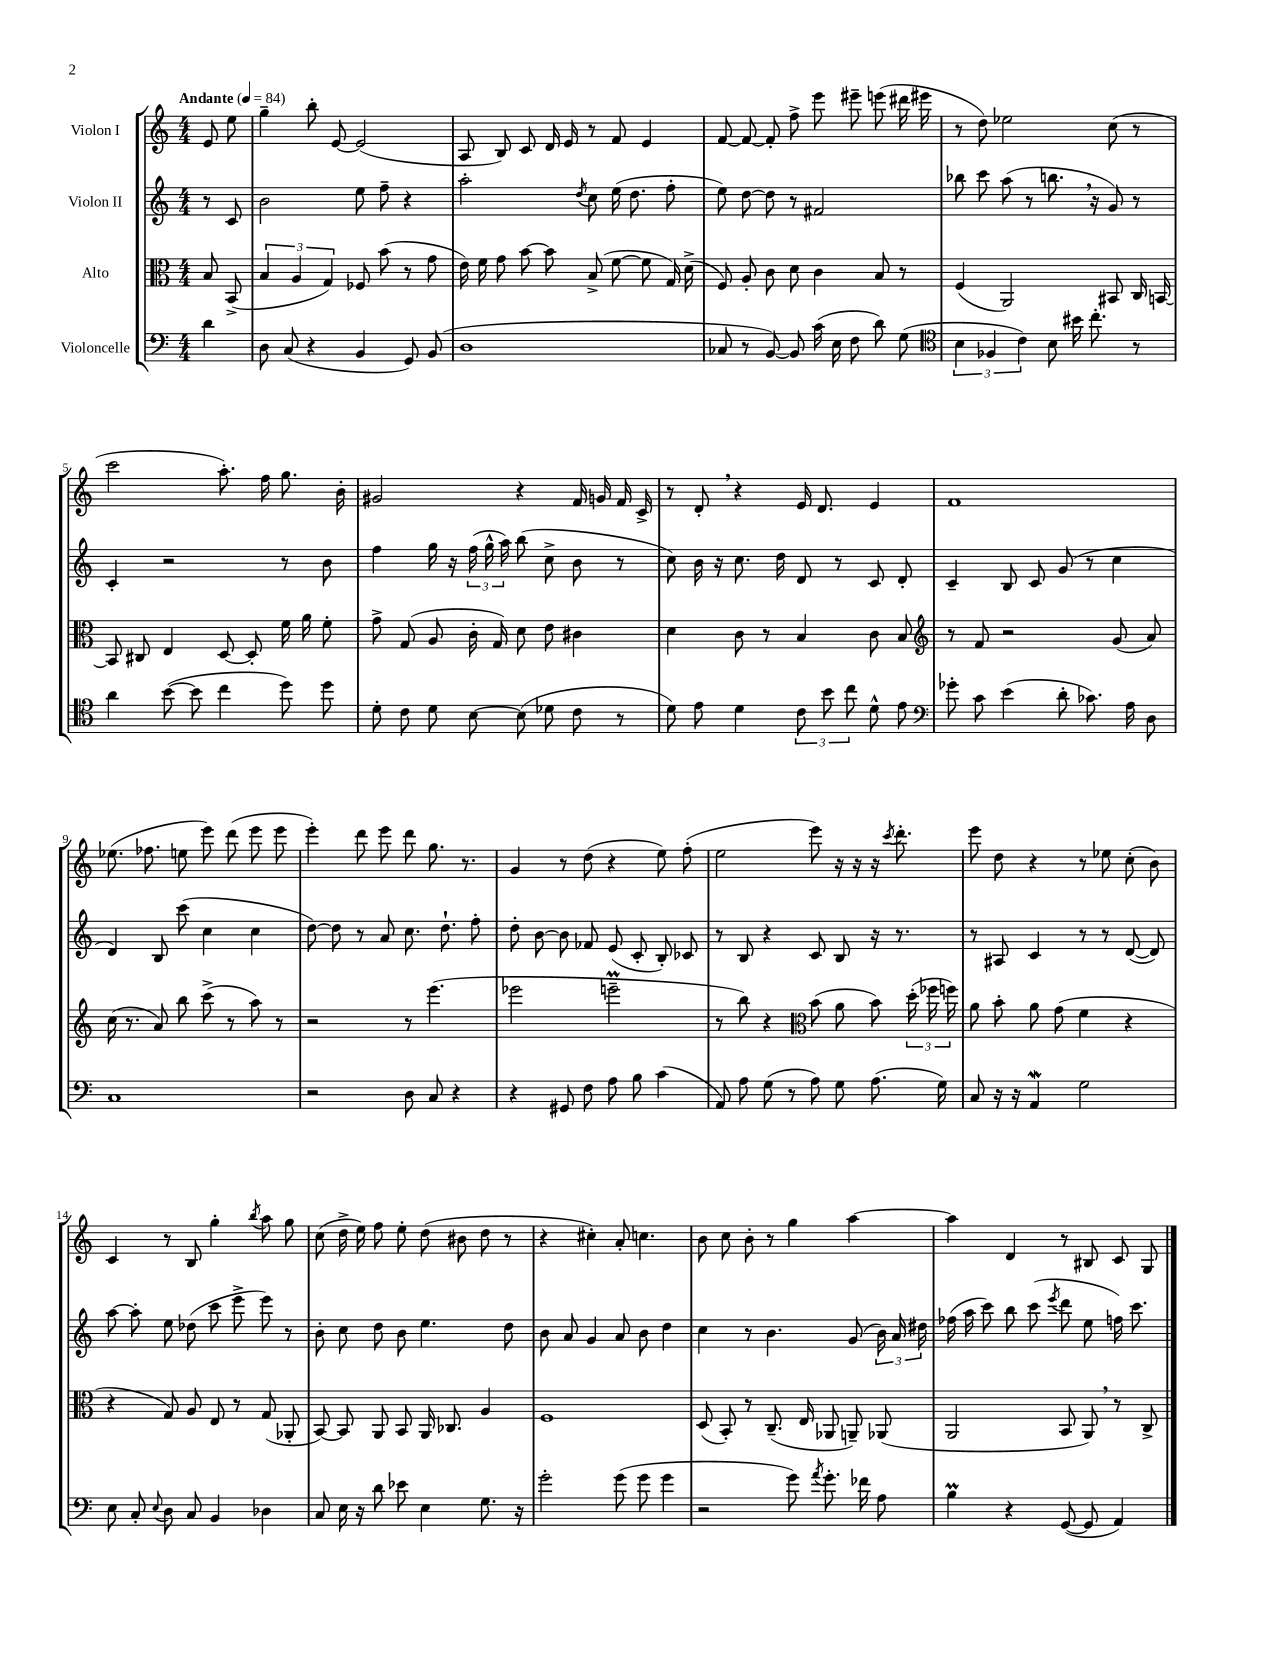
<<
\new StaffGroup <<
\new Staff = "s0" \with { instrumentName = "Violon I" } {
    \clef treble \key c \major \numericTimeSignature \time 4/4 \partial 4 \tempo "Andante" 4 = 84
    \autoBeamOff e'8 e''8 |
    g''4-- b''8-. e'8~ e'2( |
    a8 b8) c'8 d'16 e'16 r8 f'8 e'4 |
    f'8~ f'8~ f'8-. f''8-> e'''8 eis'''8-- e'''8( dis'''16 eis'''16 |
    r8 d''8) ees''2 c''8( r8 |
    c'''2 a''8.-.) f''16 g''8. b'16-. |
    gis'2 r4 f'16 g'16 f'16 c'16-> |
    r8 d'8-. \breathe r4 e'16 d'8. e'4 |
    f'1 |
    ees''8.( fes''8. e''8 e'''8) d'''8( e'''8 e'''8 |
    e'''4-.) d'''8 e'''8 d'''8 g''8. r8. |
    g'4 r8 d''8( r4 e''8) f''8-.( |
    e''2 e'''8) r16 r16 r16 \acciaccatura { c'''8 } d'''8.-. |
    e'''8 d''8 r4 r8 ees''8 c''8-.( b'8) |
    c'4 r8 b8 g''4-. \acciaccatura { b''8 } a''8 g''8 |
    c''8( d''16-> e''16) f''8 e''8-. d''8( bis'8 d''8 r8 |
    r4 cis''4-.) a'8-. c''4. |
    b'8 c''8 b'8-. r8 g''4 a''4~ |
    a''4 d'4 r8 bis8 c'8 g8 \bar "|." |
}
\new Staff = "s1" \with { instrumentName = "Violon II" } {
    \clef treble \key c \major \numericTimeSignature \time 4/4 \partial 4
    \autoBeamOff r8 c'8 |
    b'2 e''8 f''8-- r4 |
    a''2-. \acciaccatura { d''8 } c''8 e''16( d''8. f''8-. |
    e''8) d''8~ d''8 r8 fis'2 |
    bes''8 c'''8 a''8( r8 b''8. \breathe r16 g'8) r8 |
    c'4-. r2 r8 b'8 |
    f''4 g''16 r16 \tuplet 3/2 { f''16( g''16-^ a''16) } b''8( c''8-> b'8 r8 |
    c''8) b'16 r16 c''8. d''16 d'8 r8 c'8 d'8-. |
    c'4-- b8 c'8 g'8( r8 c''4 |
    d'4) b8 c'''8( c''4 c''4 |
    d''8~) d''8 r8 a'8 c''8. d''8.-! f''8-. |
    d''8-. b'8~ b'8 fes'8 e'8( c'8-. b8-.) ces'8 |
    r8 b8 r4 c'8 b8 r16 r8. |
    r8 ais8 c'4 r8 r8 d'8~( d'8) |
    a''8~ a''8-. e''8 des''8( c'''8 e'''8-> e'''8) r8 |
    b'8-. c''8 d''8 b'8 e''4. d''8 |
    b'8 a'8 g'4 a'8 b'8 d''4 |
    c''4 r8 b'4. g'8( \tuplet 3/2 { b'16) a'16 dis''16 } |
    fes''16( a''16 c'''8) b''8 c'''8( \acciaccatura { e'''8 } d'''8 e''8 f''16) c'''8. \bar "|." |
}
\new Staff = "s2" \with { instrumentName = "Alto" } {
    \clef alto \key c \major \numericTimeSignature \time 4/4 \partial 4
    \autoBeamOff b8 b,8->( |
    \tuplet 3/2 { b4 a4 g4) } fes8 b'8( r8 g'8 |
    e'16) f'16 g'8 b'8~ b'8 b8->( f'8~ f'8 g16) d'16->( |
    f8) a8-. c'8 d'8 c'4 b8 r8 |
    f4( a,2) bis,8 c16 b,16~ |
    b,8 cis8 e4 d8~ d8-. f'16 a'16 f'8-. |
    g'8-> g8( a8 c'16-. g16) d'8 e'8 cis'4 |
    d'4 c'8 r8 b4 c'8 b8 |
    \clef treble r8 f'8 r2 g'8( a'8) |
    c''16( r8. a'8) b''8 c'''8->( r8 a''8) r8 |
    r2 r8 e'''4.( |
    ees'''2 e'''2--\prall |
    r8 b''8) r4 \clef alto b'8( a'8 b'8) \tuplet 3/2 { d''16-.( fes''16 f''16) } |
    a'8 b'8-. a'8 g'8( f'4 r4 |
    r4 g8) a8 e8 r8 g8( aes,8-. |
    b,8~) b,8 a,8 b,8 a,16 ces8. a4 |
    f1 |
    d8( b,8-.) r8 c8.--( e16 aes,8 a,8--) aes,8( |
    a,2 b,8 a,8) \breathe r8 c8-> \bar "|." |
}
\new Staff = "s3" \with { instrumentName = "Violoncelle" } {
    \clef bass \key c \major \numericTimeSignature \time 4/4 \partial 4
    \autoBeamOff d'4 |
    d8 c8( r4 b,4 g,8) b,8( |
    d1 |
    ces8 r8 b,8~) b,8 c'16( e16 f8 d'8) g8( |
    \clef tenor \tuplet 3/2 { b4 fes4 c'4) } b8 bis'16 c''8.-. r8 |
    a'4 b'8~( b'8 c''4 d''8) d''8 |
    d'8-. c'8 d'8 b8~ b8( des'8 c'8 r8 |
    d'8) e'8 d'4 \tuplet 3/2 { c'8 b'8 c''8 } d'8-^ e'8 |
    \clef bass ges'8-. c'8 e'4( d'8-. ces'8.) a16 d8 |
    c1 |
    r2 d8 c8 r4 |
    r4 gis,8 f8 a8 b8 c'4( |
    a,8) a8 g8( r8 a8) g8 a8.( g16) |
    c8 r16 r16 a,4\mordent g2 |
    e8 c8-. \appoggiatura { e8 } d8 c8 b,4 des4 |
    c8 e16 r16 d'8 ees'8 e4 g8. r16 |
    g'2-. g'8( g'8 g'4 |
    r2 g'8) \acciaccatura { a'8 } g'8.-. fes'16 a8 |
    b4\prall r4 g,8~( g,8 a,4) \bar "|." |
}
>>
>>
